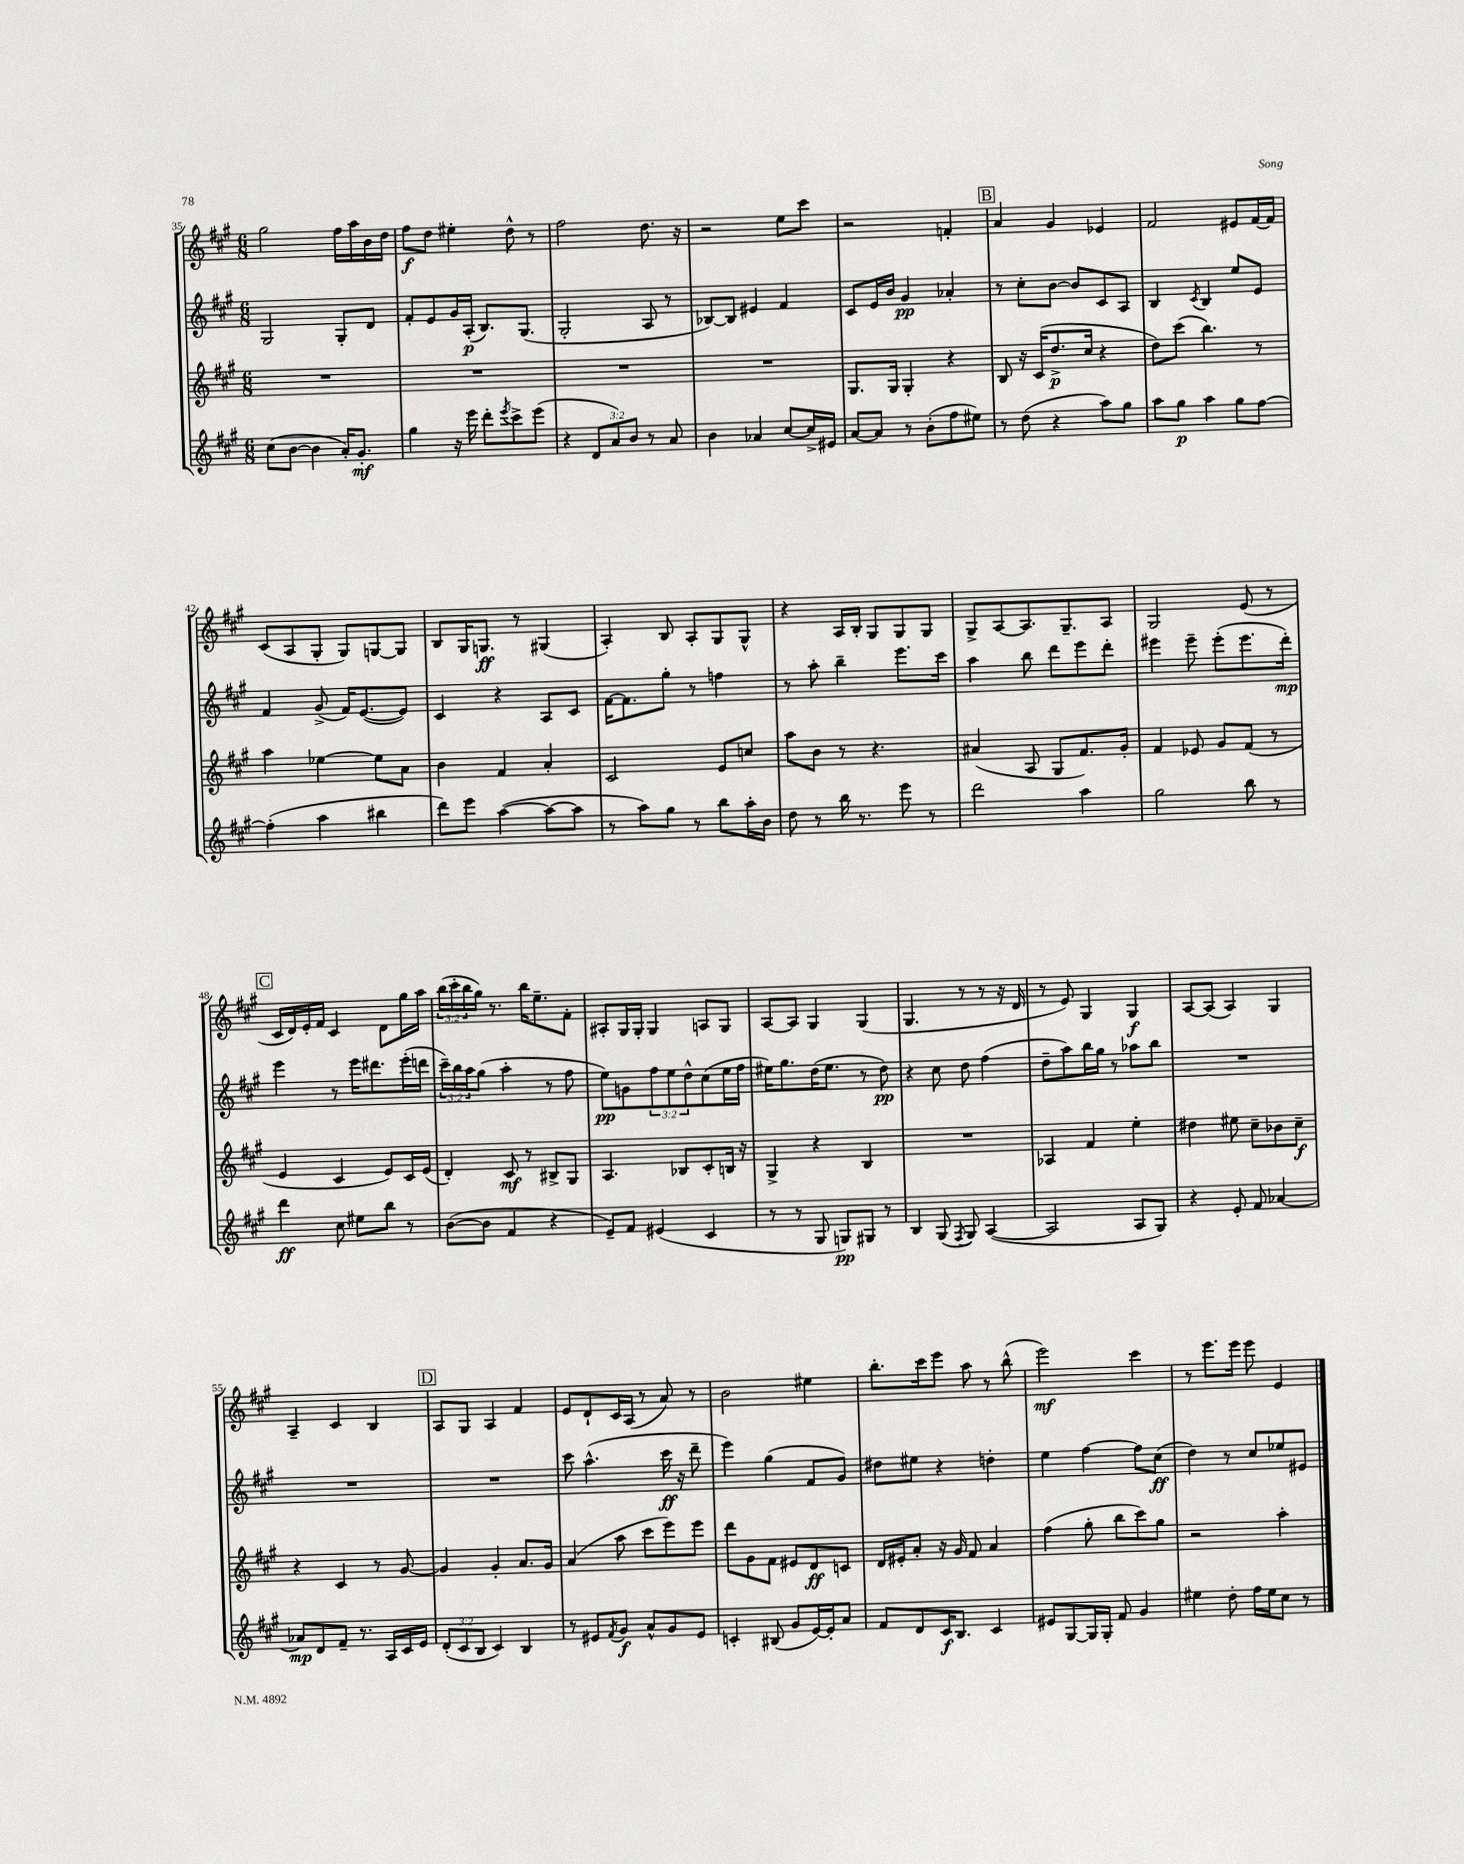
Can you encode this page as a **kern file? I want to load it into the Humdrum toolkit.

**kern	**dynam	**kern	**dynam	**kern	**dynam	**kern	**dynam
*part4	*part4	*part3	*part3	*part2	*part2	*part1	*part1
*staff4	*staff4	*staff3	*staff3	*staff2	*staff2	*staff1	*staff1
*clefG2	*	*clefG2	*	*clefG2	*	*clefG2	*
*k[f#c#g#]	*	*k[f#c#g#]	*	*k[f#c#g#]	*	*k[f#c#g#]	*
*M6/8	*	*M6/8	*	*M6/8	*	*M6/8	*
=35	=35	=35	=35	=35	=35	=35	=35
(8cc#\L	.	2.r	.	2G#/	.	2gg#\	.
[8b\J	.	.	.	.	.	.	.
4b\]	.	.	.	.	.	.	.
16a'/KL)	.	.	.	8G#'/L	.	16ff#\LL	.
8.g#'/J	mf	.	.	.	.	16aa\	.
.	.	.	.	8d/J	.	16b\	.
.	.	.	.	.	.	16dd\JJ	.
=36	=36	=36	=36	=36	=36	=36	=36
4gg#\	.	2.r	.	8f#'/L	.	8ff#\L	f
.	.	.	.	8e/	.	8dd\J	.
16r	.	.	.	16g#/L	.	4ee#X'\	.
16eee\	.	.	.	(16A'/JJ	p	.	.
8ddd'\L	.	.	.	8.B/L)	.	.	.
8qeee/	.	.	.	.	.	.	.
8ccc#^\	.	.	.	.	.	8dd^^\	.
.	.	.	.	(8.G#/J	.	.	.
(8eee\J	.	.	.	.	.	8r	.
=37	=37	=37	=37	=37	=37	=37	=37
4r	.	2.r	.	2G#'/	.	2ff#\	.
12d/L	.	.	.	.	.	.	.
12a/)	.	.	.	.	.	.	.
12b/J	.	.	.	.	.	.	.
8r	.	.	.	8A/	.	8.dd\	.
8a/	.	.	.	8r	.	.	.
.	.	.	.	.	.	16r	.
=38	=38	=38	=38	=38	=38	=38	=38
4b\	.	2.r	.	[8B-X/L)	.	2r	.
.	.	.	.	8B-/J]	.	.	.
4a-X/	.	.	.	4e#X/	.	.	.
[8cc#/L	.	.	.	4f#/	.	8ee\L	.
16cc#^/L]	.	.	.	.	.	8ccc#\J	.
16e#X/JJ	.	.	.	.	.	.	.
=39	=39	=39	=39	=39	=39	=39	=39
[8a/L	.	8.G#/L	.	8c#/L	.	2r	.
8a/J]	.	.	.	16e/L	.	.	.
.	.	16G#/Jk	.	16b/JJ	.	.	.
8r	.	4G#'/	.	4g#/	pp	.	.
(8b'\L	.	.	.	.	.	.	.
8ff#\	.	4r	.	4a-X'/	.	4fn'/	.
8ee#X\J)	.	.	.	.	.	.	.
!!LO:REH:place=s1:t=B
=40	=40	=40	=40	=40	=40	=40	=40
8r	.	8B/	.	8r	.	4a/	.
(8dd\	.	16r	.	8cc#'\L	.	.	.
.	.	(16c#/KL	.	.	.	.	.
4r	.	8.dd^/	p	[8b\J	.	4g#/	.
.	.	.	.	8b/L]	.	.	.
.	.	16cc#/Jk	.	.	.	.	.
8aa\L)	.	4r	.	8c#/	.	4e-X/	.
8gg#\J	.	.	.	8A/J	.	.	.
=41	=41	=41	=41	=41	=41	=41	=41
8aa\L	.	8dd\L)	.	4B/	.	2f#/	.
8gg#\J	p	(8ccc#\J	.	.	.	.	.
.	.	.	.	8qc#/	.	.	.
4aa\	.	4.bb\)	.	4B/	.	.	.
8gg#\L	.	.	.	8ee/L	.	8e#X/L	.
[8ff#\J	.	8r	.	8e/J	.	[16f#/L	.
.	.	.	.	.	.	16f#/JJ]	.
!!LO:LB:g=z
=42	=42	=42	=42	=42	=42	=42	=42
(4ff#'\]	.	4aa\	.	4f#/	.	(8c#/L	.
.	.	.	.	.	.	8A/	.
4aa\	.	[4ee-X\	.	(8g#^/	.	8G#'/J	.
.	.	.	.	16f#/KL)	.	8G#/L)	.
.	.	.	.	([8.e/	.	.	.
4bb#X\	.	8ee-\L]	.	.	.	[8Gn/	.
.	.	8a\J	.	8e/J])	.	8G/J]	.
=43	=43	=43	=43	=43	=43	=43	=43
8ddd\L)	.	4b\	.	4c#/	.	8B/L	.
8eee\J	.	.	.	.	.	16G#/K	.
.	.	.	.	.	.	8.Gn/J	ff
([4aa\	.	4f#/	.	4r	.	.	.
.	.	.	.	.	.	8r	.
8aa\L_	.	4a'/	.	8A/L	.	(4G#X/	.
8aa\J]	.	.	.	8c#/J	.	.	.
=44	=44	=44	=44	=44	=44	=44	=44
8r	.	2c#/	.	[16f#\KL	.	4A'/)	.
.	.	.	.	8.f#\]	.	.	.
8aa\L)	.	.	.	.	.	.	.
8gg#\J	.	.	.	8gg#'\J	.	8B/	.
8r	.	.	.	8r	.	8A'/L	.
8bb\L	.	8e/L	.	4ffn\	.	8G#/	.
16aa'\L	.	8ccn/J	.	.	.	8G#^^/J	.
16b\JJ	.	.	.	.	.	.	.
=45	=45	=45	=45	=45	=45	=45	=45
8dd\	.	8aa\L	.	8r	.	4r	.
8r	.	8b\J	.	8aa'\	.	.	.
16bb\	.	8r	.	4bb~\	.	16A/LL	.
8.r	.	.	.	.	.	16B'/JJ	.
.	.	4.r	.	.	.	8G#/L	.
8eee\	.	.	.	8.eee\L	.	8G#/	.
8r	.	.	.	.	.	8G#/J	.
.	.	.	.	16ccc#\Jk	.	.	.
=46	=46	=46	=46	=46	=46	=46	=46
2ddd\	.	(4a#X/	.	4aa\	.	8G#^/L	.
.	.	.	.	.	.	[8A/	.
.	.	8A/	.	8bb\	.	8.A/]	.
.	.	8G#/L	.	8ddd\L	.	.	.
.	.	.	.	.	.	8.G#~/	.
4aa\	.	8.f#/)	.	8eee\	.	.	.
.	.	.	.	8ddd'\J	.	8A/J	.
.	.	16g#'/Jk	.	.	.	.	.
=47	=47	=47	=47	=47	=47	=47	=47
2gg#\	.	4f#/	.	4eee#X\	.	2G#/	.
.	.	8e-X/	.	8eee#~\	.	.	.
.	.	8g#/L	.	(8eee#'\L	.	.	.
8bb\	.	(8f#/J	.	8.eee#\	.	(8e/	.
8r	.	8r	.	.	.	8r	.
.	.	.	.	16ddd'\Jk)	mp	.	.
!!LO:LB:g=z
!!LO:REH:place=s1:t=C
=48	=48	=48	=48	=48	=48	=48	=48
4ddd\	ff	4e/	.	4eee\	.	16c#/LL	.
.	.	.	.	.	.	16d/)	.
.	.	.	.	.	.	16e'/	.
.	.	.	.	.	.	16f#/JJ	.
8cc#\	.	4c#/	.	8r	.	4c#/	.
8ee#X\L	.	.	.	16eee\KL	.	.	.
.	.	.	.	8.ddd#X\	.	.	.
8bb\J	.	8e/L)	.	.	.	8d\L	.
8r	.	16c#/L	.	(16eee'\L	.	16gg#\L	.
.	.	(16e/JJ	.	16dddn\JJ	.	16aa\JJ	.
=49	=49	=49	=49	=49	=49	=49	=49
([8b\L	.	4d'/)	.	24ccc#~\LL)	.	(24bb\LL	.
.	.	.	.	24bb\	.	24ccc#'\	.
.	.	.	.	24aa\J	.	24bb\	.
8b\J]	.	.	.	(8gg#\J	.	16gg#\JJ)	.
.	.	.	.	.	.	8.r	.
4f#/	.	8c#/	mf	4aa'\	.	.	.
.	.	8r	.	.	.	16bb\KL	.
.	.	.	.	.	.	8.ee~\	.
4r	.	8B#X^/L	.	8r	.	.	.
.	.	8G#/J	.	8ff#\	.	8f#'\J	.
=50	=50	=50	=50	=50	=50	=50	=50
8e~/L)	.	4.A/	.	8ee\L)	pp	8A#X'/L	.
8f#/J	.	.	.	8gn\	.	16G#/L	.
.	.	.	.	.	.	16G#'/JJ	.
(4e#X/	.	.	.	12ff#\	.	4G#/	.
.	.	.	.	12ee\	.	.	.
.	.	8B-X/L	.	.	.	.	.
.	.	.	.	12dd^^\	.	.	.
4c#/	.	8c#'/	.	(8cc#\	.	8An/L	.
.	.	16Bn/Jk	.	16ee\L	.	8G#/J	.
.	.	16r	.	16ff#\JJ	.	.	.
=51	=51	=51	=51	=51	=51	=51	=51
8r	.	4G#^/	.	16ee#X\KL)	.	[8A/L	.
.	.	.	.	8.gg#\	.	.	.
8r	.	.	.	.	.	8A/J]	.
8G#/	.	4r	.	(16dd\K	.	4G#/	.
.	.	.	.	8.ee#\J	.	.	.
8Gn/L)	pp	.	.	.	.	.	.
8G#X/J	.	4B/	.	8r	.	(4G#/	.
8r	.	.	.	8dd\)	pp	.	.
=52	=52	=52	=52	=52	=52	=52	=52
4B/	.	2.r	.	4r	.	4.G#/	.
(8G#/	.	.	.	8cc#\	.	.	.
8qF#/	.	.	.	.	.	.	.
8G#/)	.	.	.	8dd\	.	8r	.
([4A/	.	.	.	(4ff#\	.	8r	.
.	.	.	.	.	.	16r	.
.	.	.	.	.	.	16d/	.
=53	=53	=53	=53	=53	=53	=53	=53
2A/]	.	4A-X/	.	8dd~\L	.	8r	.
.	.	.	.	8aa\)	.	8e/)	.
.	.	4f#/	.	16bb\L	.	4G#/	.
.	.	.	.	16gg#\JJ	.	.	.
.	.	.	.	8r	.	.	.
8A/L	.	4ee'\	.	8aa-X\L	.	4G#/	f
8G#/J)	.	.	.	8bb\J	.	.	.
=54	=54	=54	=54	=54	=54	=54	=54
4r	.	4dd#X\	.	2.r	.	[8A/L	.
.	.	.	.	.	.	(8A/J]	.
8e'/	.	8ee#X\	.	.	.	4A/)	.
8f#/	.	8cc#~\L	.	.	.	.	.
[4a-X/	.	8b-X\	.	.	.	4G#/	.
.	.	8cc#~\J	f	.	.	.	.
!!LO:LB:g=z
=55	=55	=55	=55	=55	=55	=55	=55
8a-X/L]	mp	4r	.	2.r	.	4A~/	.
8d/	.	.	.	.	.	.	.
8f#~/J	.	4c#/	.	.	.	4c#/	.
8.r	.	.	.	.	.	.	.
.	.	8r	.	.	.	4B/	.
16A/LL	.	.	.	.	.	.	.
16c#/	.	[8g#/	.	.	.	.	.
16e/JJ	.	.	.	.	.	.	.
!!LO:REH:place=s1:t=D
=56	=56	=56	=56	=56	=56	=56	=56
(12d'/L	.	4g#/]	.	2.r	.	8A/L	.
12c#/	.	.	.	.	.	.	.
.	.	.	.	.	.	8G#/J	.
12B/J	.	.	.	.	.	.	.
4c#/)	.	4g#'/	.	.	.	4A/	.
4B/	.	8.a/L	.	.	.	4f#/	.
.	.	16g#/Jk	.	.	.	.	.
=57	=57	=57	=57	=57	=57	=57	=57
8r	.	(4a/	.	8ccc#\	.	8e/L	.
8e#X/L	.	.	.	(4.aa^^\	.	8d`/	.
8qf#/	.	.	.	.	.	.	.
8g#/J	f	8aa\	.	.	.	16c#/L	.
.	.	.	.	.	.	(16A/JJ	.
8a^^/L	.	8ccc#\L	.	.	.	8r	.
8g#/	.	8eee\)	.	16ccc#\	ff	8a/)	.
.	.	.	.	16r	.	.	.
8e#/J	.	8eee\J	.	8ddd~\	.	8r	.
=58	=58	=58	=58	=58	=58	=58	=58
4cn'/	.	8ddd\L	.	4eee\)	.	2b\	.
.	.	8g#\	.	.	.	.	.
(8B#X/	.	8f#\J	.	(4gg#\	.	.	.
8g#/L	.	8e#X/L	.	.	.	.	.
[16e/L)	.	8d/	ff	8f#/L	.	4ee#X\	.
16e'/J]	.	.	.	.	.	.	.
8a/J	.	8cn/J	.	8g#/J)	.	.	.
=59	=59	=59	=59	=59	=59	=59	=59
8f#/L	.	16d/LL	.	8dd#X\L	.	8.bb'\L	.
.	.	16e#X'/J	.	.	.	.	.
8d/	.	8a'/J	.	8ee#X\J	.	.	.
.	.	.	.	.	.	16ccc#\k	.
16c#/K	f	16r	.	4r	.	8eee\J	.
8.B/J	.	16g#/	.	.	.	.	.
.	.	8f#/	.	.	.	8aa\	.
4c#/	.	4a/	.	4ddn'\	.	8r	.
.	.	.	.	.	.	(8bb^^\	.
=60	=60	=60	=60	=60	=60	=60	=60
8e#X/L	.	(4ff#\	.	4ee\	.	2eee\)	mf
[8G#/	.	.	.	.	.	.	.
16G#/L]	.	8gg#'\	.	[4ff#\	.	.	.
16G#'/JJ	.	.	.	.	.	.	.
8f#/	.	8bb\L	.	.	.	.	.
4g#/	.	8ccc#\)	.	8ff#\L]	.	4ccc#\	.
.	.	8gg#\J	.	(8cc#\J	ff	.	.
=61	=61	=61	=61	=61	=61	=61	=61
4ee#X\	.	2r	.	4dd\)	.	8r	.
.	.	.	.	.	.	8.eee\L	.
8dd'\	.	.	.	8r	.	.	.
.	.	.	.	.	.	16eee\Jk	.
16ff#\LL	.	.	.	8cc#/L	.	8eee\	.
16ee#\J	.	.	.	.	.	.	.
8cc#\J	.	4aa'\	.	8ee-X/	.	4e/	.
8r	.	.	.	8e#X/J	.	.	.
==	==	==	==	==	==	==	==
*-	*-	*-	*-	*-	*-	*-	*-
